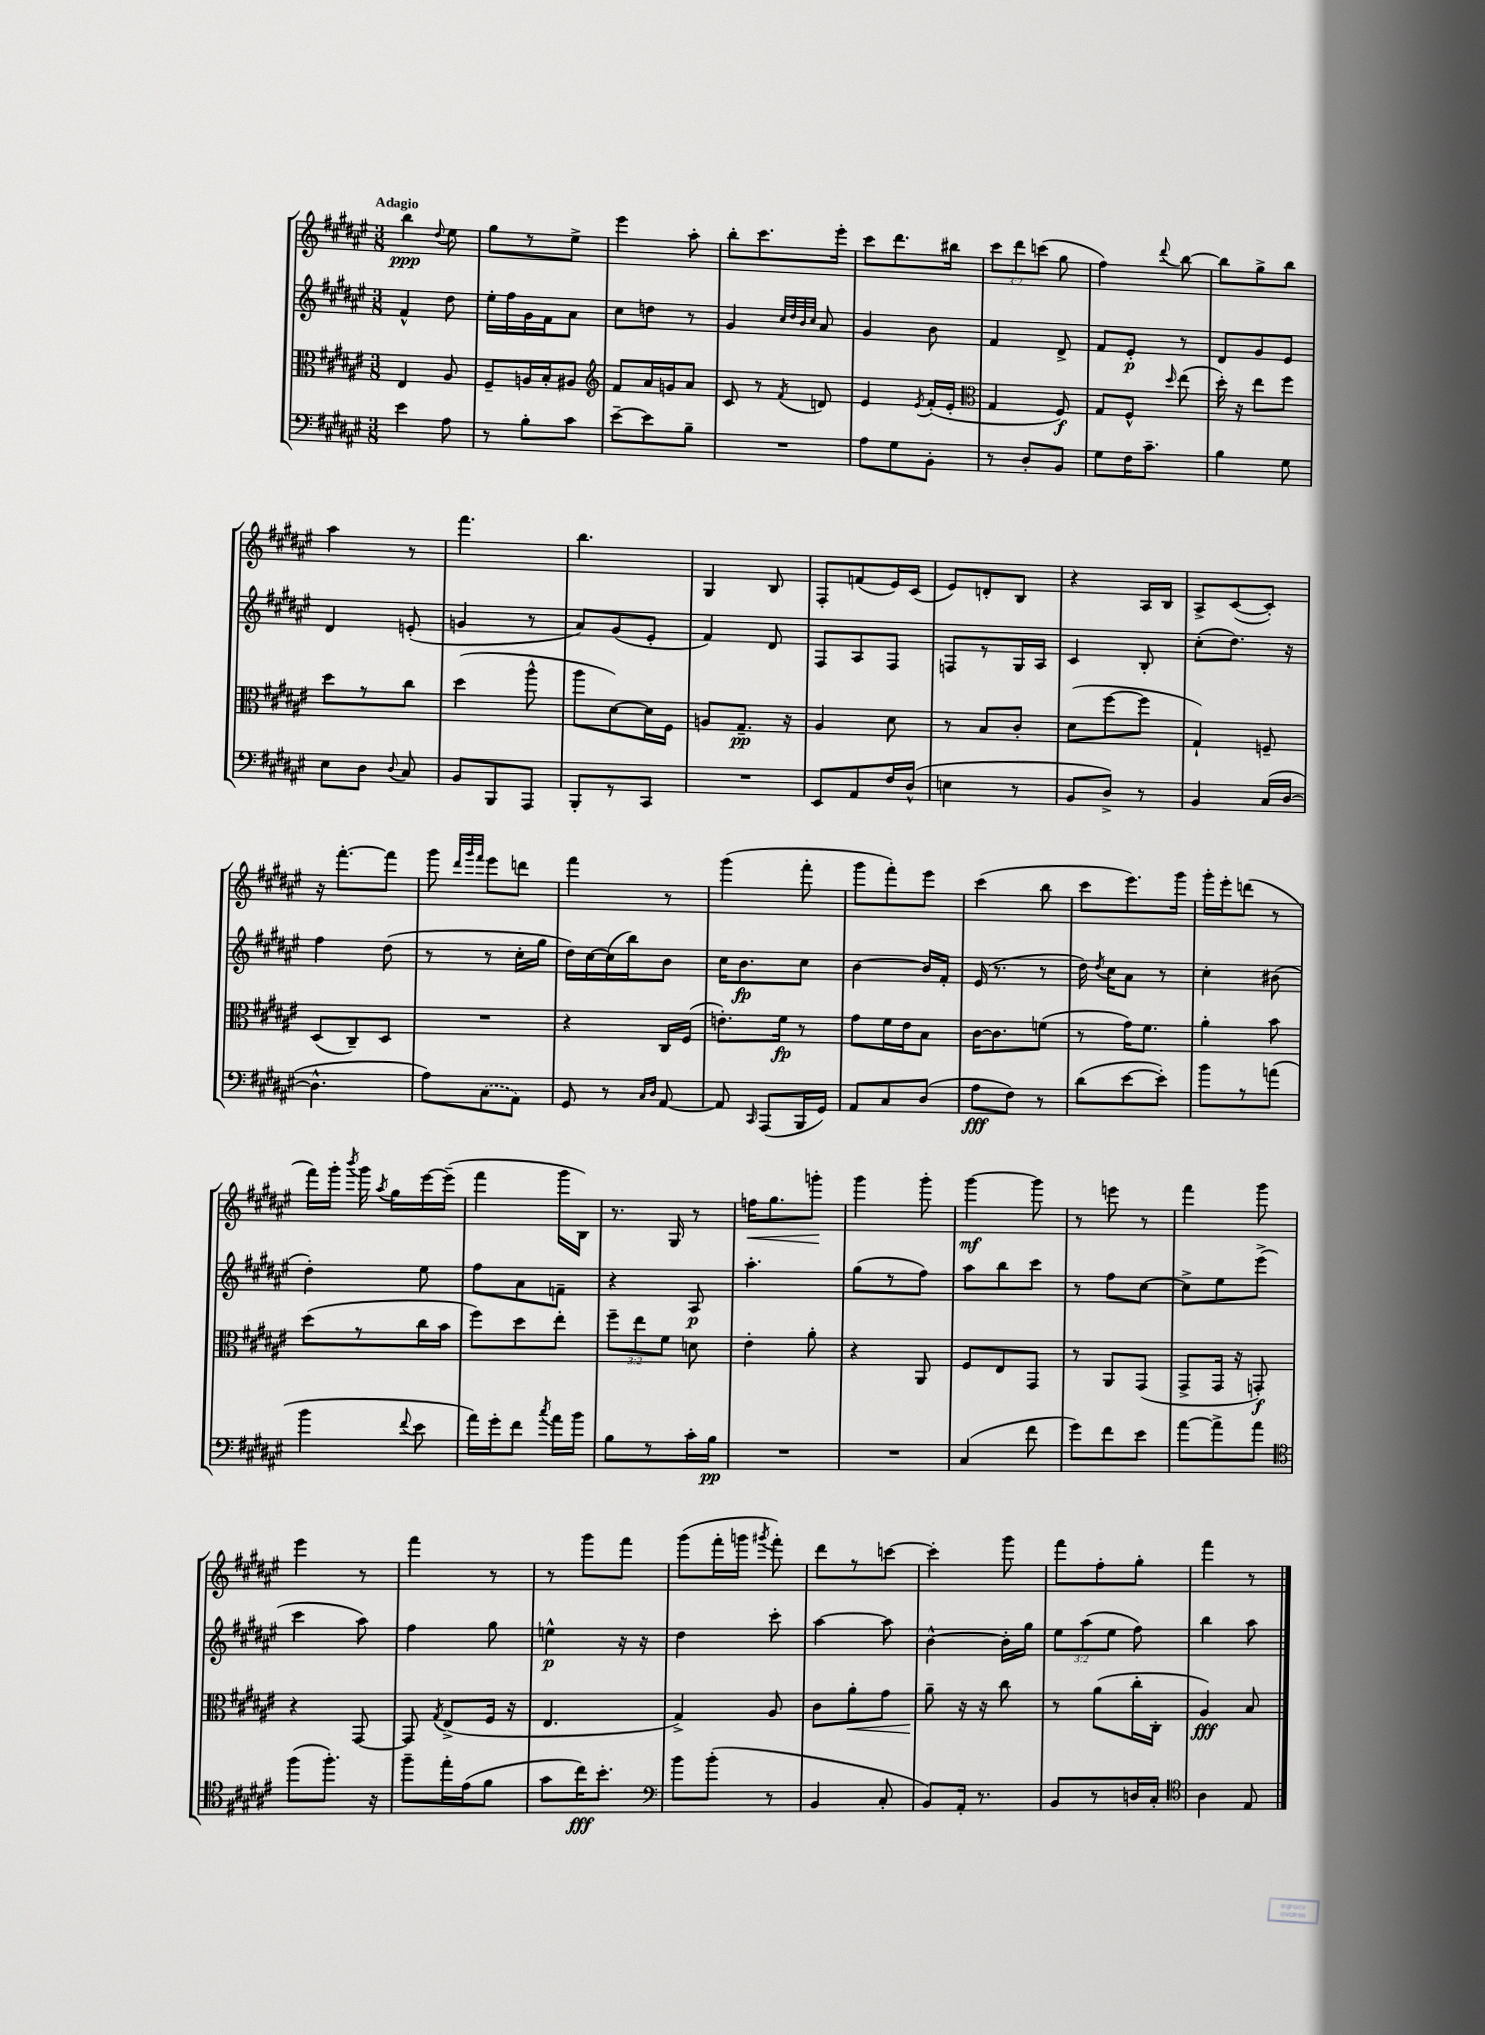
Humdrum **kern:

**kern	**dynam	**kern	**dynam	**kern	**dynam	**kern	**dynam
*part4	*part4	*part3	*part3	*part2	*part2	*part1	*part1
*staff4	*staff4	*staff3	*staff3	*staff2	*staff2	*staff1	*staff1
*clefF4	*	*clefC3	*	*clefG2	*	*clefG2	*
*k[f#c#g#d#a#e#]	*	*k[f#c#g#d#a#e#]	*	*k[f#c#g#d#a#e#]	*	*k[f#c#g#d#a#e#]	*
*M3/8	*	*M3/8	*	*M3/8	*	*M3/8	*
=1	=1	=1	=1	=1	=1	=1	=1
!	!	!	!	!	!	!LO:TX:a:B:t=Adagio	!
4e#\	.	4E#/	.	4f#^^/	.	4bb\	ppp
.	.	.	.	.	.	8qqdd#/	.
8A#\	.	8A#/	.	8dd#\	.	8ee#\	.
=2	=2	=2	=2	=2	=2	=2	=2
8r	.	8F#~/L	.	16ee#'\LL	.	8gg#\L	.
.	.	.	.	16ff#\	.	.	.
8B'\L	.	16An/L	.	16g#\	.	8r	.
.	.	16B'/J	.	16f#\J	.	.	.
8c#\J	.	8A#X/J	.	8a#\J	.	8ee#^\J	.
=3	=3	=3	=3	=3	=3	=3	=3
*	*	*clefG2	*	*	*	*	*
[8e#~\L	.	8f#/L	.	8cc#\L	.	4eee#\	.
8e#\]	.	16a#/L	.	8ddn\J	.	.	.
.	.	16gn/J	.	.	.	.	.
8B~\J	.	8a#/J	.	8r	.	8aa#'\	.
=4	=4	=4	=4	=4	=4	=4	=4
4.r	.	8c#/	.	4g#/	.	8bb'\L	.
.	.	8r	.	.	.	8.ccc#\	.
.	.	.	.	32qqcc#/LLL	.	.	.
.	.	.	.	32qqdd#/	.	.	.
.	.	.	.	32qqb/	.	.	.
.	.	8qf#/	.	32qqcc#/JJJ	.	.	.
.	.	8dn/	.	8a#/	.	.	.
.	.	.	.	.	.	16eee#'\Jk	.
=5	=5	=5	=5	=5	=5	=5	=5
8A#\L	.	4e#/	.	4g#/	.	8ccc#\L	.
8G#\	.	.	.	.	.	8.ddd#\	.
.	.	8qe#/	.	.	.	.	.
8BB'\J	.	(16f#'/LL	.	8b\	.	.	.
.	.	16e#'/JJ	.	.	.	16bb#X\Jk	.
=6	=6	=6	=6	=6	=6	=6	=6
*	*	*clefC3	*	*	*	*	*
8r	.	4G#/	.	4f#/	.	12ccc#\L	.
.	.	.	.	.	.	12ddd#\	.
8D#'/L	.	.	.	.	.	.	.
.	.	.	.	.	.	(12cccn\J	.
8BB/J	.	8F#/)	f	8d#^/	.	8gg#\	.
=7	=7	=7	=7	=7	=7	=7	=7
8G#\L	.	8G#/L	.	8f#/L	.	4ff#\)	.
16F#\K	.	8F#^^/J	.	8e#'/J	p	.	.
8.c#~\J	.	.	.	.	.	.	.
.	.	16qqdd#/	.	.	.	8qqddd#/	.
.	.	(8ee#\	.	8r	.	[8bb\	.
=8	=8	=8	=8	=8	=8	=8	=8
4B\	.	16dd#'\)	.	8d#/L	.	8bb\L]	.
.	.	16r	.	.	.	.	.
.	.	8ee#\L	.	8g#/	.	8gg#^\	.
8G#\	.	8ff#\J	.	8e#/J	.	8bb\J	.
!!LO:LB:g=z
=9	=9	=9	=9	=9	=9	=9	=9
8E#\L	.	8dd#\L	.	4d#/	.	4aa#\	.
8D#\J	.	8r	.	.	.	.	.
8qqD#/	.	.	.	.	.	.	.
8C#/	.	8cc#\J	.	(8en'/	.	8r	.
=10	=10	=10	=10	=10	=10	=10	=10
8BB/L	.	(4dd#\	.	4gn/	.	4.fff#\	.
8BBB/	.	.	.	.	.	.	.
8AAA#/J	.	8aa#^^\	.	8r	.	.	.
=11	=11	=11	=11	=11	=11	=11	=11
8BBB'/L	.	8aa#\L	.	8a#/L)	.	4.bb\	.
8r	.	[8d#\)	.	(8g#/	.	.	.
8CC#/J	.	16d#\L]	.	8e#'/J	.	.	.
.	.	16F#\JJ	.	.	.	.	.
=12	=12	=12	=12	=12	=12	=12	=12
4.r	.	8An/L	.	4f#/)	.	4G#/	.
.	.	8.G#~/J	pp	.	.	.	.
.	.	.	.	8d#/	.	8B/	.
.	.	16r	.	.	.	.	.
=13	=13	=13	=13	=13	=13	=13	=13
8EE#/L	.	4A#/	.	8F#/L	.	8F#'/L	.
8AA#/	.	.	.	8A#/	.	(8fn/	.
16F#/L	.	8d#\	.	8F#/J	.	16e#/L)	.
(16D#^^/JJ	.	.	.	.	.	(16c#/JJ	.
=14	=14	=14	=14	=14	=14	=14	=14
4En\	.	8r	.	8Fn/L	.	8e#/L)	.
.	.	8B/L	.	8r	.	8dn'/	.
8r	.	8c#'/J	.	16G#/L	.	8B/J	.
.	.	.	.	16A#/JJ	.	.	.
=15	=15	=15	=15	=15	=15	=15	=15
8BB/L	.	(8d#\L	.	4c#/	.	4r	.
8D#^/J)	.	[8ff#\	.	.	.	.	.
8r	.	8ff#\J]	.	8B'/	.	16A#/LL	.
.	.	.	.	.	.	16B/JJ	.
=16	=16	=16	=16	=16	=16	=16	=16
4BB/	.	4G#`/)	.	(8cc#'\L	.	8A#^/L	.
.	.	.	.	8.dd#\J)	.	([8c#/	.
(16C#/LL	.	8Fn~/	.	.	.	8c#'/J])	.
[16D#/JJ	.	.	.	16r	.	.	.
!!LO:LB:g=z
=17	=17	=17	=17	=17	=17	=17	=17
4.D#^^\]	.	(8D#/L	.	4ff#\	.	16r	.
.	.	.	.	.	.	[8.fff#'\L	.
.	.	8C#~/)	.	.	.	.	.
.	.	8D#/J	.	(8dd#\	.	8fff#\J]	.
=18	=18	=18	=18	=18	=18	=18	=18
8A#\L)	.	4.r	.	8r	.	8ggg#\	.
.	.	.	.	.	.	32qqddd#/LLL	.
.	.	.	.	.	.	32qqggg#/	.
.	.	.	.	.	.	32qqfff#/JJJ	.
(8C#\	.	.	.	8r	.	8eee#\L	.
8AA#\J)	.	.	.	16cc#'\LL	.	8dddn\J	.
.	.	.	.	16gg#\JJ	.	.	.
=19	=19	=19	=19	=19	=19	=19	=19
8GG#/	.	4r	.	16dd#\LL)	.	4fff#\	.
.	.	.	.	[16cc#\	.	.	.
8r	.	.	.	(16cc#\]	.	.	.
.	.	.	.	16bb\J)	.	.	.
16qqC#/LL	.	.	.	.	.	.	.
16qqD#/JJ	.	.	.	.	.	.	.
[8AA#/	.	16C#/LL	.	8b\J	.	8r	.
.	.	(16F#/JJ	.	.	.	.	.
=20	=20	=20	=20	=20	=20	=20	=20
8AA#/]	.	8.en'\L)	.	16cc#\KL	.	(4ggg#\	.
.	.	.	.	8.b\	fp	.	.
16qqCC#/	.	.	.	.	.	.	.
(8AAA#/L	.	.	.	.	.	.	.
.	.	16f#\Jk	fp	.	.	.	.
16BBB/L	.	8r	.	8cc#\J	.	8fff#'\	.
16GG#/JJ)	.	.	.	.	.	.	.
=21	=21	=21	=21	=21	=21	=21	=21
8AA#/L	.	8g#\L	.	[4b\	.	8ggg#\L	.
8C#/	.	16f#\L	.	.	.	8fff#'\)	.
.	.	16e#\J	.	.	.	.	.
(8D#/J	.	8B\J	.	16b/LL]	.	8eee#\J	.
.	.	.	.	16f#'/JJ	.	.	.
=22	=22	=22	=22	=22	=22	=22	=22
8A#\L	fff	[16c#\KL	.	(16e#/	.	(4ccc#\	.
.	.	8.c#\]	.	8.r	.	.	.
8F#\J)	.	.	.	.	.	.	.
8r	.	(8fn\J	.	8r	.	8bb\	.
=23	=23	=23	=23	=23	=23	=23	=23
(8d#\L	.	8r	.	16dd#\)	.	8ccc#\L	.
.	.	.	.	8qdd#/	.	.	.
.	.	.	.	16cc#\KL	.	.	.
[8e#\	.	16g#\KL)	.	8a#\J	.	8.eee#\)	.
.	.	8.f#\J	.	.	.	.	.
8e#'\J])	.	.	.	8r	.	.	.
.	.	.	.	.	.	16ggg#\Jk	.
=24	=24	=24	=24	=24	=24	=24	=24
8b\L	.	4a#'\	.	4cc#'\	.	16ggg#'\LL	.
.	.	.	.	.	.	16eee#'\J	.
8r	.	.	.	.	.	(8dddn\J	.
(8an\J	.	8b\	.	(8b#X\	.	8r	.
!!LO:LB:g=z
=25	=25	=25	=25	=25	=25	=25	=25
4b\	.	(8dd#\L	.	4dd#'\)	.	16fff#\LL)	.
.	.	.	.	.	.	16ggg#'\JJ	.
.	.	.	.	.	.	8qbbb/	.
.	.	8r	.	.	.	16ggg#\	.
.	.	.	.	.	.	8qaa#/	.
.	.	.	.	.	.	16gg#\LL	.
8qqf#/	.	.	.	.	.	.	.
8e#\	.	16cc#\L	.	8ee#\	.	[16eee#\	.
.	.	16b\JJ	.	.	.	(16eee#~\JJ]	.
=26	=26	=26	=26	=26	=26	=26	=26
16a#\LL)	.	8ff#\L)	.	8ff#\L	.	4fff#\	.
16g#'\J	.	.	.	.	.	.	.
8f#\J	.	8dd#\	.	8a#\	.	.	.
8qcc#/	.	.	.	.	.	.	.
16a#\LL	.	8ee#'\J	.	8fn~\J	.	16ggg#\LL	.
16b\JJ	.	.	.	.	.	16B\JJ)	.
=27	=27	=27	=27	=27	=27	=27	=27
8B\L	.	12ff#~\L	.	4r	.	8.r	.
.	.	12ee#\	.	.	.	.	.
8r	.	.	.	.	.	.	.
.	.	12f#\J	.	.	.	.	.
.	.	.	.	.	.	16G#/	.
16c#'\L	.	8dn\	.	8A#/	p	8r	.
16B\JJ	pp	.	.	.	.	.	.
=28	=28	=28	=28	=28	=28	=28	=28
!	!	!	!	!	!	!	!LO:HP:b
4.r	.	4e#'\	.	4.aa#'\	.	16ffn\KL	<
.	.	.	.	.	.	8.gg#\	.
.	.	8a#'\	.	.	.	8gggn'\J	.
.	.	.	.	.	.	.	[
=29	=29	=29	=29	=29	=29	=29	=29
4.r	.	4r	.	(8gg#\L	.	4ggg#\	.
.	.	.	.	8r	.	.	.
.	.	8AA#/	.	8ff#\J)	.	8ggg#'\	.
=30	=30	=30	=30	=30	=30	=30	=30
(4C#/	.	8F#/L	.	8aa#\L	.	[4ggg#\	mf
.	.	8E#/	.	8bb\	.	.	.
8f#\	.	8GG#/J	.	8ccc#\J	.	8ggg#\]	.
=31	=31	=31	=31	=31	=31	=31	=31
8g#\L)	.	8r	.	8r	.	8r	.
8f#\	.	8AA#/L	.	8ff#\L	.	8eeen\	.
8e#\J	.	(8GG#/J	.	[8cc#\J	.	8r	.
=32	=32	=32	=32	=32	=32	=32	=32
[8a#\L	.	8GG#^/L	.	8cc#^\L]	.	4fff#\	.
8a#^\]	.	16GG#/Jk	.	8ee#\	.	.	.
.	.	16r	.	.	.	.	.
8a#\J	.	8GGn'/)	f	(8eee#^\J	.	8ggg#\	.
!!LO:LB:g=z
=33	=33	=33	=33	=33	=33	=33	=33
*clefC4	*	*	*	*	*	*	*
(8ff#\L	.	4r	.	4ccc#\	.	4eee#\	.
8.ff#'\J)	.	.	.	.	.	.	.
.	.	[8GG#/	.	8aa#\)	.	8r	.
16r	.	.	.	.	.	.	.
=34	=34	=34	=34	=34	=34	=34	=34
8ff#~\L	.	8GG#/]	.	4ff#\	.	4fff#\	.
.	.	8qG#/	.	.	.	.	.
16ee#'\L	.	(8E#^/L	.	.	.	.	.
(16e#\J	.	.	.	.	.	.	.
8f#\J	.	16F#/Jk	.	8gg#\	.	8r	.
.	.	16r	.	.	.	.	.
=35	=35	=35	=35	=35	=35	=35	=35
8g#\L	.	4.E#/	.	4een^^\	p	8r	.
16cc#\K)	fff	.	.	.	.	8ggg#\L	.
8.b'\J	.	.	.	.	.	.	.
.	.	.	.	16r	.	8fff#\J	.
.	.	.	.	16r	.	.	.
=36	=36	=36	=36	=36	=36	=36	=36
*clefF4	*	*	*	*	*	*	*
8b\L	.	4G#^/)	.	4dd#\	.	(8ggg#\L	.
(8b'\J	.	.	.	.	.	16fff#'\L	.
.	.	.	.	.	.	16gggn\JJ	.
.	.	.	.	.	.	8qggg#X/	.
8r	.	8A#/	.	8ccc#'\	.	8fff#'\)	.
=37	=37	=37	=37	=37	=37	=37	=37
4BB/	.	8c#\L	.	[4aa#\	.	8ddd#\L	.
!	!	!	!LO:HP:b	!	!	!	!
.	.	8a#'\	<	.	.	8r	.
8C#'/	.	8g#\J	.	8aa#\]	.	[8cccn\J	.
=38	=38	=38	=38	=38	=38	=38	=38
8BB/L)	.	8a#~\	.	[4b^^\	.	4ccc'\]	.
16AA#'/Jk	.	16r	[	.	.	.	.
8.r	.	16r	.	.	.	.	.
.	.	8cc#\	.	16b'\LL]	.	8ggg#\	.
.	.	.	.	16gg#\JJ	.	.	.
=39	=39	=39	=39	=39	=39	=39	=39
8BB/L	.	8r	.	12ee#\L	.	8fff#\L	.
.	.	.	.	(12aa#\	.	.	.
8r	.	(8a#\L	.	.	.	8ff#'\	.
.	.	.	.	12ee#\J	.	.	.
16Dn/L	.	16cc#'\L	.	8ff#\)	.	8gg#'\J	.
16C#'/JJ	.	16C#'\JJ	.	.	.	.	.
=40	=40	=40	=40	=40	=40	=40	=40
*clefC4	*	*	*	*	*	*	*
4A#\	.	4A#/)	fff	4bb\	.	4fff#\	.
8E#/	.	8B/	.	8aa#\	.	8r	.
==	==	==	==	==	==	==	==
*-	*-	*-	*-	*-	*-	*-	*-
